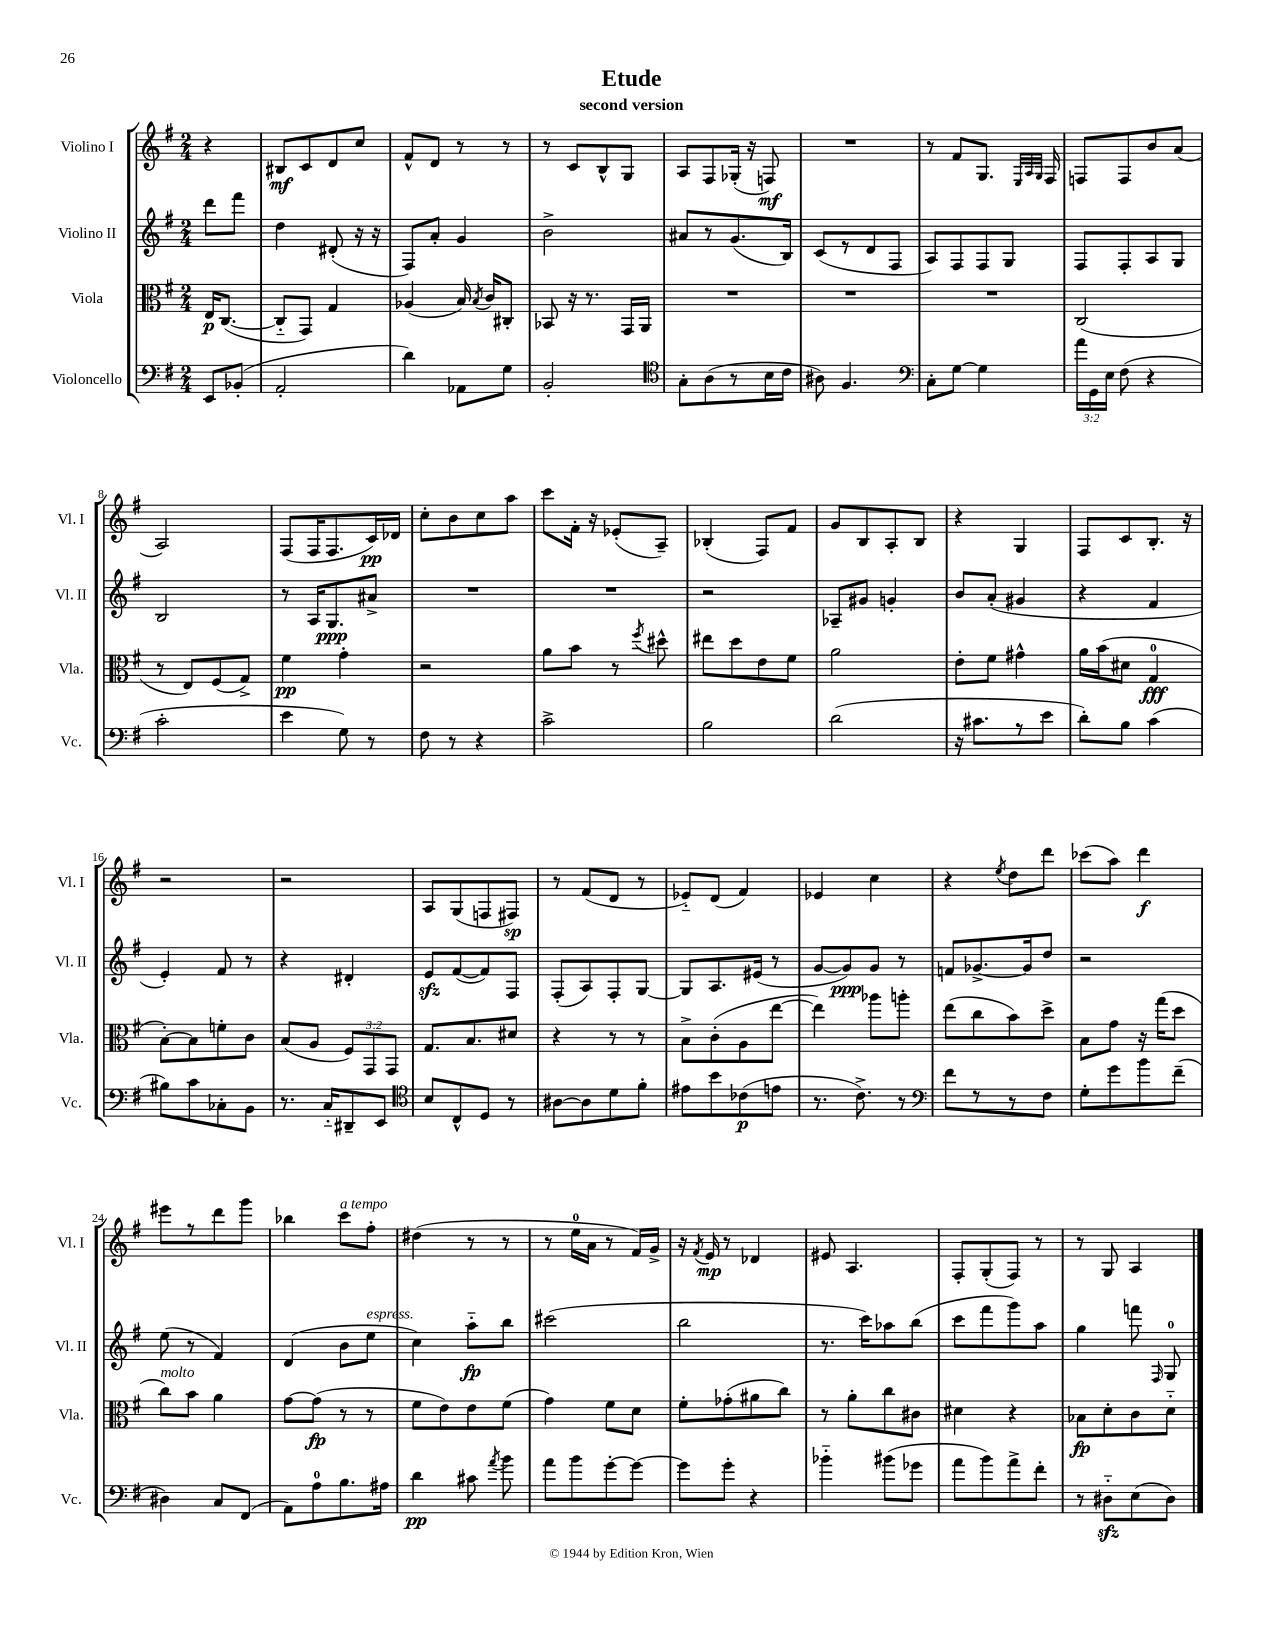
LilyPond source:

\header { title = "Etude" subtitle = "second version" }
<<
\new StaffGroup <<
\new Staff = "s0" \with { instrumentName = "Violino I" shortInstrumentName = "Vl. I" } {
    \clef treble \key g \major \numericTimeSignature \time 2/4 \partial 4
    \autoBeamOff r4 |
    bis8[\mf c'8 d'8 c''8] |
    fis'8[-^ d'8] r8 r8 |
    r8 c'8[ b8-^ g8] |
    a8[ fis8 ges16]-.( r16 f8\mf) |
    R2 |
    r8 fis'8[ g8.] \grace { e32[ a32 g32] } fis16 |
    f8[ f8 b'8 a'8]( |
    a2) |
    fis8[( fis16 fis8. c'16\pp) des'16] |
    c''8[-. b'8 c''8 a''8] |
    c'''8[ fis'16]-. r16 ees'8[-.( a8]--) |
    bes4-.( fis8[) fis'8] |
    g'8[ b8 a8-. b8] |
    r4 g4 |
    fis8[ c'8 b8.]-. r16 |
    r2 |
    r2 |
    a8[ g8( f8 fis8]\sp) |
    r8 fis'8[( d'8] r8 |
    ees'8[-_) d'8]( fis'4) |
    ees'4 c''4 |
    r4 \acciaccatura { e''8 } d''8[ d'''8] |
    ces'''8[( a''8]) d'''4\f |
    eis'''8[ r8 d'''8 g'''8] |
    bes''4 c'''8[^\markup { \italic "a tempo" } fis''8]-. |
    dis''4( r8 r8 |
    r8 e''16[-0 a'16] r8 fis'16[) g'16]-> |
    r16 \acciaccatura { fis'8 } e'16\mp r8 des'4 |
    eis'8 a4. |
    fis8[-. g8-.( fis8]) r8 |
    r8 g8 a4 \bar "|." |
}
\new Staff = "s1" \with { instrumentName = "Violino II" shortInstrumentName = "Vl. II" } {
    \clef treble \key g \major \numericTimeSignature \time 2/4 \partial 4
    \autoBeamOff d'''8[ fis'''8] |
    d''4 dis'8-.( r16 r16 |
    fis8[) a'8]-. g'4 |
    b'2-> |
    ais'8[ r8 g'8.( b16]) |
    c'8[( r8 d'8 fis8] |
    a8[) fis8 fis8 g8] |
    fis8[ fis8-. a8 g8] |
    b2 |
    r8 a16[ g8.\ppp ais'8]-> |
    R2 |
    R2 |
    r2 |
    aes8[-- gis'8] g'4-. |
    b'8[ a'8]-.( gis'4 |
    r4 fis'4 |
    e'4-.) fis'8 r8 |
    r4 dis'4-. |
    e'8[\sfz fis'8~( fis'8) fis8] |
    fis8[-.( a8) fis8-. g8]~ |
    g8[ a8. eis'16]( r8 |
    g'8[~ g'8\ppp) g'8] r8 |
    f'8[ ges'8.~-> ges'16 d''8] |
    r2 |
    e''8( r8 fis'4) |
    d'4( b'8[ e''8]^\markup { \italic "espress." } |
    c''4) a''8[-_\fp b''8] |
    cis'''2( |
    b''2 |
    r8. c'''16[) aes''8 b''8]( |
    c'''8[ fis'''8 g'''8) a''8] |
    g''4 f'''8 \grace { fis16 } g8-0 \bar "|." |
}
\new Staff = "s2" \with { instrumentName = "Viola" shortInstrumentName = "Vla." } {
    \clef alto \key g \major \numericTimeSignature \time 2/4 \override Staff.TupletNumber.text = #tuplet-number::calc-fraction-text \partial 4
    \autoBeamOff e16[\p c8.]~( |
    c8[-_ g,8]) g4 |
    aes4( b16) \acciaccatura { b8 } c'16[ cis8]-. |
    bes,8 r16 r8. g,16[ a,16] |
    R2 |
    R2 |
    R2 |
    c2( |
    r8 e8[) fis8( g8]->) |
    fis'4\pp g'4-. |
    r2 |
    a'8[ b'8] r8 \acciaccatura { fis''8 } dis''8-^ |
    eis''8[ d''8 e'8 fis'8] |
    a'2 |
    e'8[-. fis'8] gis'4-^ |
    a'16[ b'16( dis'8] g4-0\fff |
    b8[~-.) b8 f'8-. c'8] |
    b8[( a8] \tuplet 3/2 { fis8[) g,8 g,8] } |
    g8.[ b8. dis'8] |
    r4 r8 r8 |
    b8[-> c'8-.( a8 e''8]~ |
    e''4) aes''8[ a''8]-. |
    e''8[( c''8 b'8) d''8]-> |
    b8[ g'8] r16 g''16[( d''8] |
    c''8[^\markup { \italic "molto" }) b'8] a'4 |
    g'8[~ g'8]\fp( r8 r8 |
    fis'8[ e'8) e'8 fis'8]( |
    g'4) fis'8[ d'8] |
    fis'8[-. ges'8-.( ais'8 c''8]) |
    r8 a'8[-. c''8 cis'8] |
    dis'4 r4 |
    bes8[\fp d'8-. c'8 d'8]-_ \bar "|." |
}
\new Staff = "s3" \with { instrumentName = "Violoncello" shortInstrumentName = "Vc." } {
    \clef bass \key g \major \numericTimeSignature \time 2/4 \override Staff.TupletNumber.text = #tuplet-number::calc-fraction-text \partial 4
    \autoBeamOff e,8[ bes,8]-.( |
    a,2-. |
    d'4) aes,8[ g8] |
    b,2-. |
    \clef tenor g8[-. a8( r8 b16 c'16] |
    ais8) fis4. |
    \clef bass c8[-. g8]~ g4 |
    \tuplet 3/2 { a'16[ g,16 e16] } fis8( r4 |
    c'2-. |
    e'4 g8) r8 |
    fis8 r8 r4 |
    c'2-> |
    b2 |
    d'2( |
    r16 cis'8.[ r8 e'8] |
    d'8[-.) b8] c'4( |
    bis8[) c'8 ces8-. b,8] |
    r8. c16[-_ dis,8-- e,8] |
    \clef tenor b8[ c8-^ d8] r8 |
    ais8[~ ais8 d'8 fis'8]-. |
    eis'8[ b'8 ces'8\p( e'8] |
    r8. c'8.->) r8 |
    \clef bass fis'8[ r8 r8 fis8] |
    g8[-. g'8 b'8 fis'8]--( |
    dis4) c8[ fis,8]( |
    a,8[) a8-0 b8. ais16] |
    d'4\pp cis'8 \acciaccatura { a'8 } b'8 |
    a'8[ b'8 g'8~-. g'8]~ |
    g'8[ g'8]-. r4 |
    bes'4-_ bis'8[( ges'8] |
    a'8[ b'8) a'8-> fis'8]-. |
    r8 dis8[-_\sfz e8( dis8]) \bar "|." |
}
>>
>>
